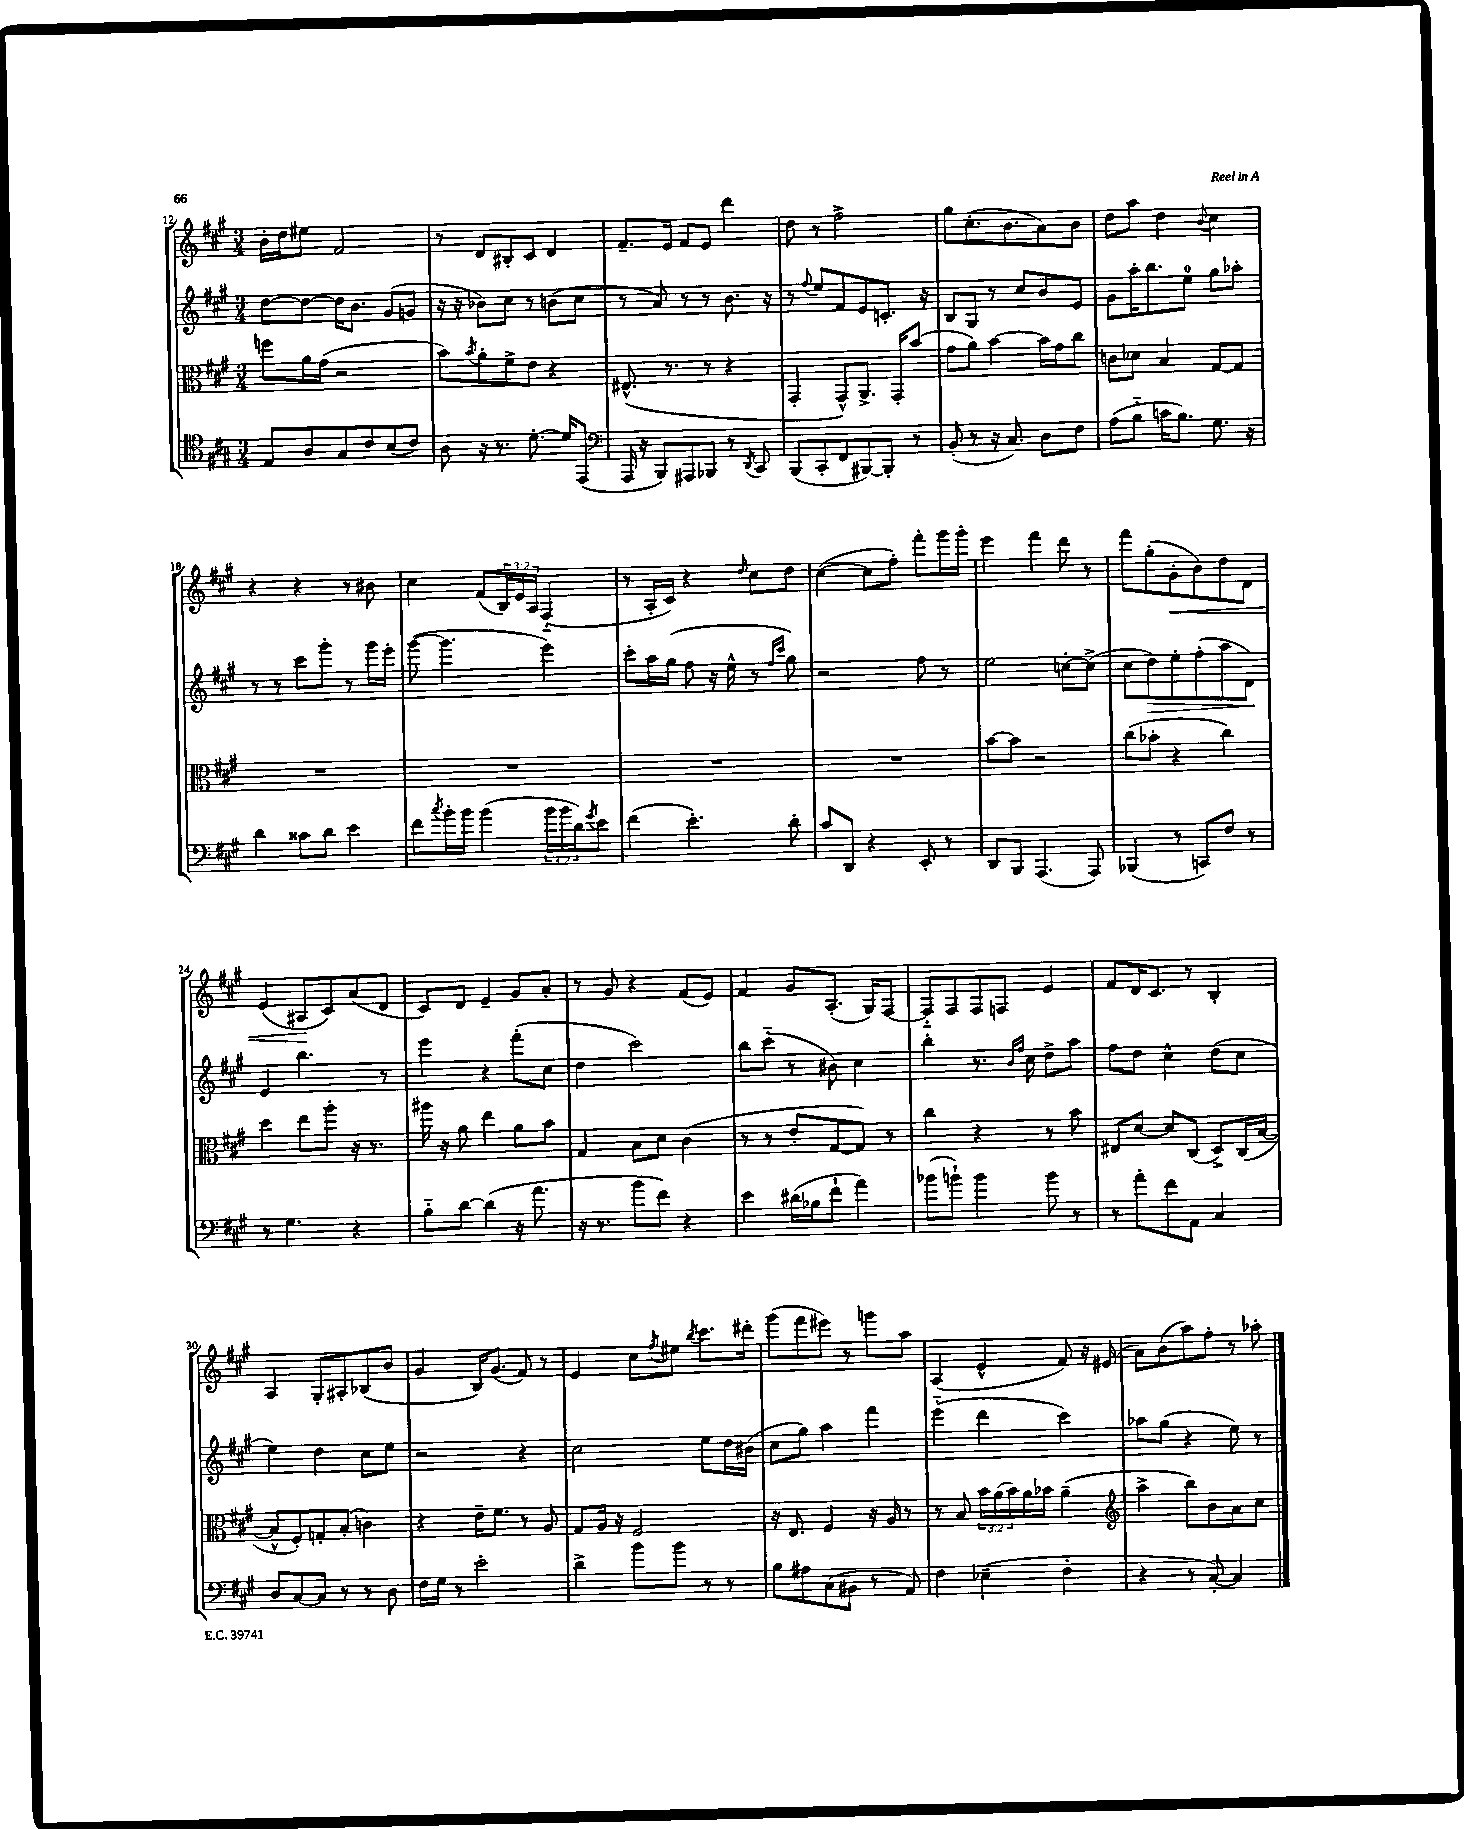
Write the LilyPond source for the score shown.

<<
\new StaffGroup <<
\new Staff = "s0" {
    \clef treble \key a \major \numericTimeSignature \time 3/4 \override Staff.TupletNumber.text = #tuplet-number::calc-fraction-text
    b'16-. d''16 eis''8 fis'2 |
    r8 d'8 bis8-. cis'8 d'4 |
    fis'8.-- e'16 fis'8 e'8 d'''4 |
    d''8 r8 fis''2-> |
    gis''8 cis''8.-.( b'8. a'8) b'8 |
    d''8 a''8 d''4 \appoggiatura { b'8 } cis''4 |
    r4 r4 r8 bis'8 |
    cis''4 fis'8( \tuplet 3/2 { b16) e'16 a16 } fis4-_( |
    r8 a16-. cis'16) r4 \grace { d''16 } cis''8 d''8 |
    cis''4~( cis''8 fis''8-.) fis'''8-. gis'''16 gis'''16-. |
    e'''4 fis'''4 d'''8 r8 |
    fis'''8 gis''8-.( gis'8-.\< b'8) d''8 d'8 |
    e'4( ais8\! cis'8) a'8( d'8 |
    cis'8) d'8 e'4-- gis'8 a'8-. |
    r8 gis'8 r4 fis'8( e'8) |
    fis'4 gis'8 a8.-.( gis16) fis8~ |
    fis8-_ fis8 fis8 f8 e'4 |
    fis'8 d'16 cis'8. r8 b4-. |
    a4 gis8-. ais8-. bes8( b'8 |
    gis'4 b16) gis'8.( fis'8) r8 |
    e'4 cis''8 \acciaccatura { fis''8 } eis''8 \acciaccatura { b''8 } cis'''8. dis'''16-. |
    gis'''8( fis'''8 eis'''8) r8 g'''8 a''8 |
    a4( e'4-^ fis'8) r16 eis'16( |
    a'8) b'8( a''8) fis''8-. r8 aes''8-. \bar "|." |
}
\new Staff = "s1" {
    \clef treble \key a \major \numericTimeSignature \time 3/4
    d''8~ d''8~ d''16 b'8. gis'8( g'8 |
    r16 r16 bes'8) cis''8 r8 b'8( cis''8 |
    r8 a'8) r8 r8 b'8. r16 |
    r8 \appoggiatura { fis''8 } e''8 fis'8 e'8 c'8.-. r16 |
    b8 gis8 r8 cis''8 b'8 e'8 |
    gis'8 a''16-. b''8. e''8-0 gis''8 aes''8-. |
    r8 r8 cis'''8 gis'''8-. r8 gis'''16 e'''16-. |
    gis'''8~( gis'''4. e'''4) |
    cis'''8-. a''16 gis''16( fis''8 r16 e''16-^ r8 \grace { fis''16 cis'''16 } gis''8) |
    r2 fis''8 r8 |
    e''2 c''8~-. c''8->( |
    cis''8 d''8\>) e''8-. fis''8-.( a''8 d'8\!) |
    e'4 b''4. r8 |
    e'''4 r4 fis'''8-.( cis''8 |
    d''4 cis'''2) |
    b''8 cis'''8-_( r8 bis'8) cis''4 |
    b''4-. r8. \grace { b'16 fis''16 } cis''16 d''8-> a''8 |
    fis''8 d''8 cis''4-^ d''8( cis''8 |
    e''4) d''4 cis''8 e''8 |
    r2 r4 |
    cis''2 e''8 d''16 bis'16( |
    cis''8 gis''8) a''4 fis'''4 |
    e'''4-_( d'''4 cis'''4) |
    aes''8 gis''8( r4 e''8) r8 \bar "|." |
}
\new Staff = "s2" {
    \clef alto \key a \major \numericTimeSignature \time 3/4 \override Staff.TupletNumber.text = #tuplet-number::calc-fraction-text
    f''8 a'16 gis'16( r2 |
    b'8) \acciaccatura { b'8 } a'8-. fis'8-> e'8 r4 |
    eis8.-^( r8. r8 r4 |
    gis,4-. gis,8-^) a,8.-> gis,16-. b'8( |
    gis'8 a'8) b'4~ b'16 gis'16 cis''8 |
    c'8 des'8 b4 gis8~ gis8 |
    R2. |
    R2. |
    R2. |
    R2. |
    b'8~ b'8 r2 |
    cis''8( bes'8-. r4 cis''4) |
    d''4 e''8 a''8-. r16 r8. |
    ais''16 r16 a'8 e''4 a'8 b'8 |
    gis4 b8 d'8 cis'4( |
    r8 r8 e'8-. gis8~ gis8) r8 |
    cis''4 r4 r8 b'8 |
    eis8 d'8~ d'8 cis8( d8->) cis16( b16~ |
    b8-^ fis8-.) g8-. b8-.( c'4) |
    r4 e'16-- fis'8. r8 a8 |
    gis8 a16 r16 fis2 |
    r16 e8. fis4 r16 a16 r8 |
    r8 b8 \tuplet 3/2 { b'16 a'16( b'16) } a'16 bes'16 a'4--( |
    \clef treble a''4-> b''8) b'8 a'8 cis''8 \bar "|." |
}
\new Staff = "s3" {
    \clef tenor \key a \major \numericTimeSignature \time 3/4 \override Staff.TupletNumber.text = #tuplet-number::calc-fraction-text
    e8 a8 gis8 cis'8 b8( cis'8) |
    a8 r16 r8. d'8.~-. d'16 e,8( |
    \clef bass a,,16 r16 b,,8) ais,,8 bes,,8 r8 \acciaccatura { d,8 } cis,8 |
    b,,8( cis,8-. fis,8 bis,,8~) bis,,8-. r8 |
    b,8-.( r8 r16 cis8.) d8 fis8 |
    a8( b8-_ c'16 b8.) gis8. r16 |
    d'4 cisis'8 d'8 e'4 |
    fis'8 \acciaccatura { cis''8 } b'16-. b'16 b'4( \tuplet 3/2 { b'16 b'16 d'16) } \acciaccatura { gis'8 } e'8 |
    fis'4( e'4.-.) d'8-. |
    cis'8 d,8 r4 e,8-. r8 |
    d,8 b,,8 a,,4.( a,,8) |
    bes,,4( r8 c,8) fis8 r8 |
    r8 gis4. r4 |
    b8-_ d'8~ d'4( r16 a'8. |
    r16 r8. b'8 fis'8) r4 |
    e'4 dis'16( bes16 fis'8-! a'4) |
    bes'8( b'8-!) b'4 b'8 r8 |
    r8 a'8-. fis'8 a,8 cis4 |
    d8 cis8~ cis8 r8 r8 d8 |
    fis16 gis16 r8 e'2-. |
    d'4-> b'8 b'8 r8 r8 |
    b8 ais8 cis8( bis,8 r8 a,8) |
    fis4 ees4--( fis4-. |
    r4 r8 cis8~-.) cis4 \bar "|." |
}
>>
>>
\layout { \context { \Score currentBarNumber = #12 } }
